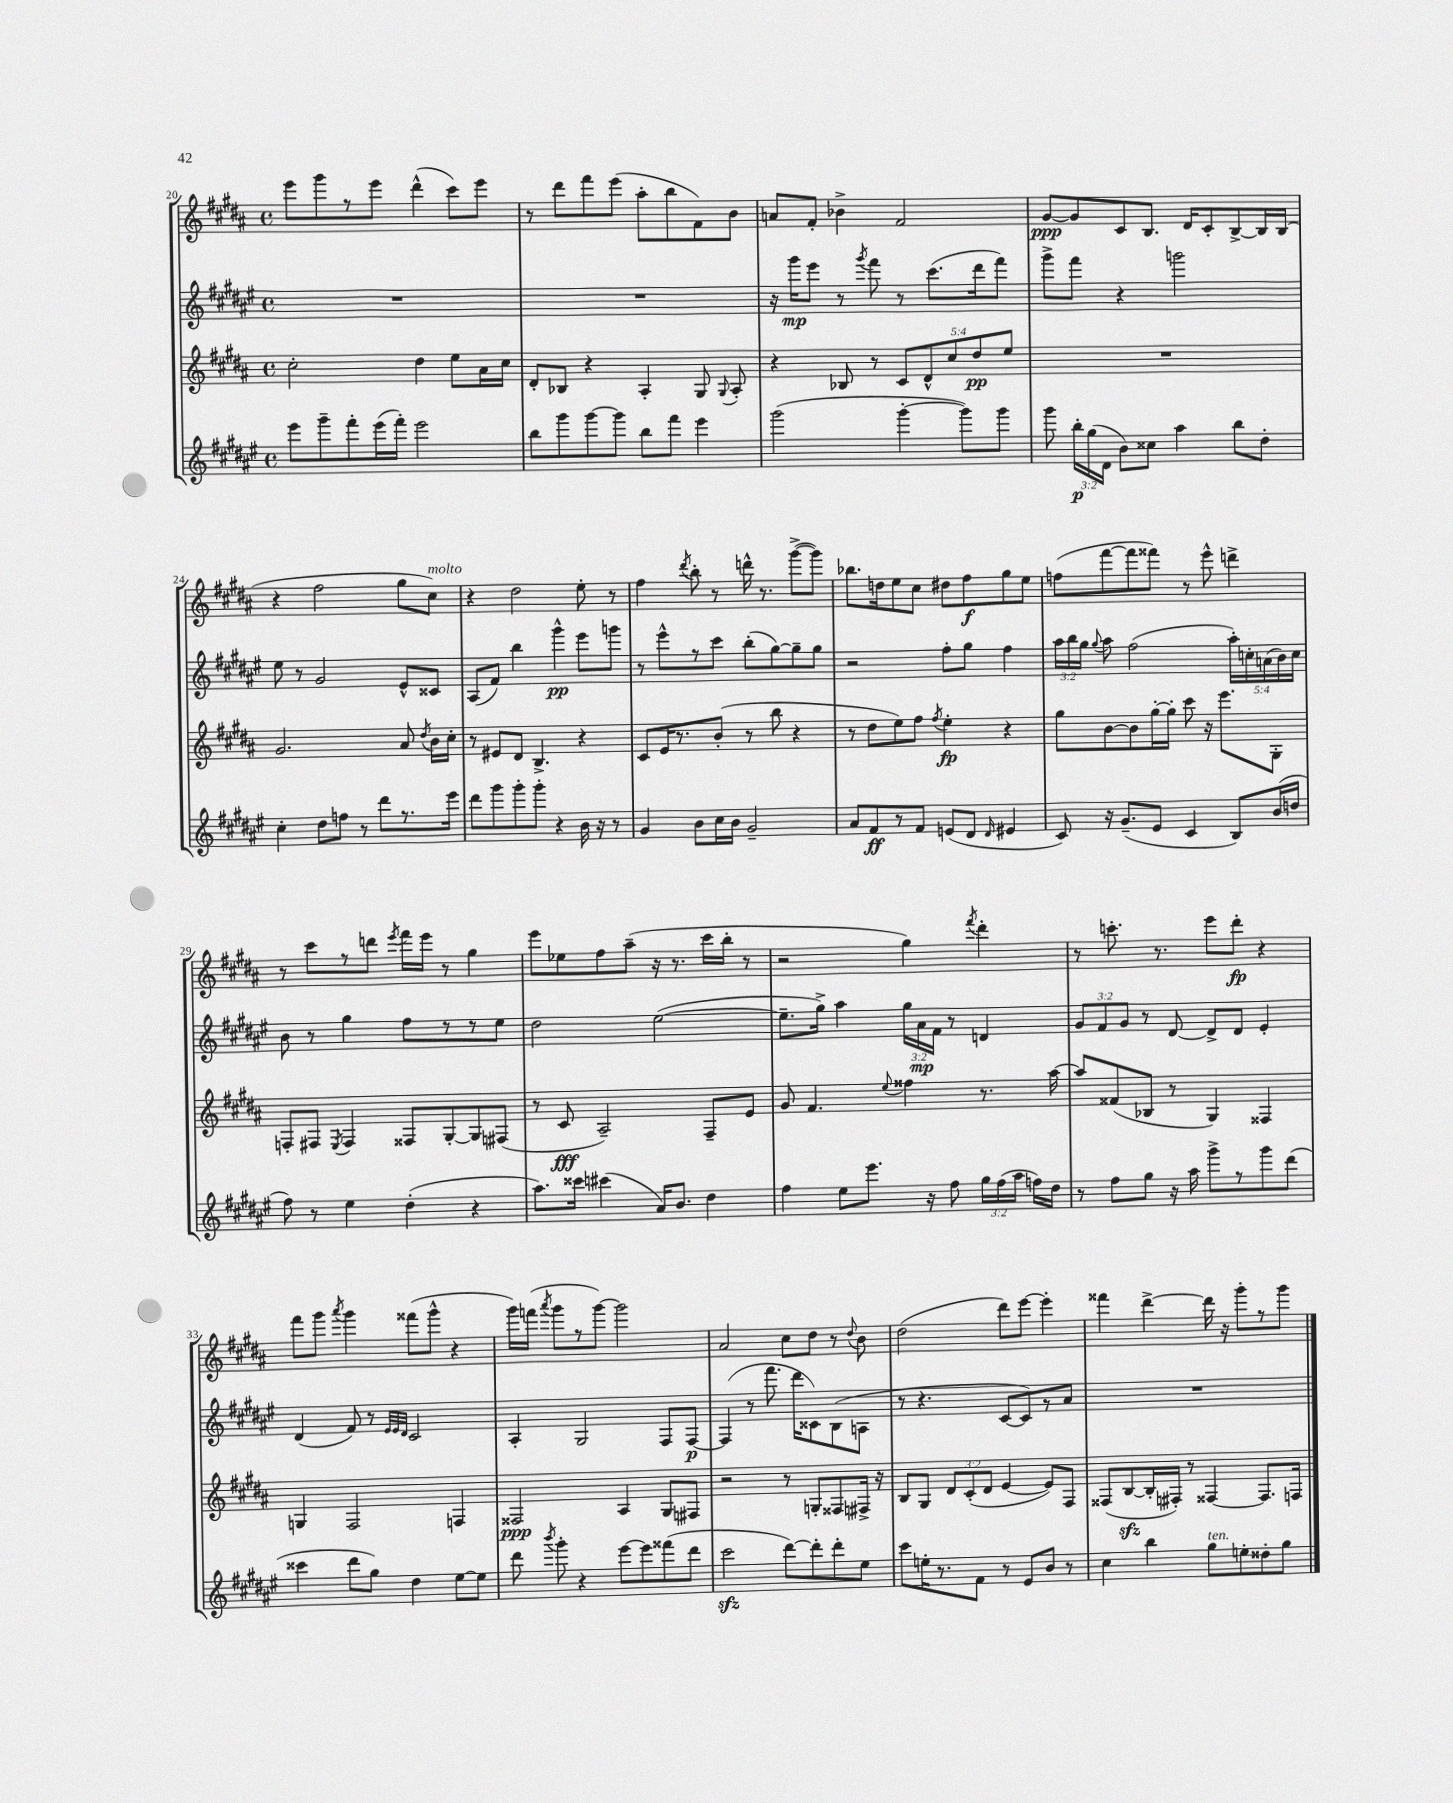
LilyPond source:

<<
\new StaffGroup <<
\new Staff = "s0" {
    \clef treble \key b \major \defaultTimeSignature \time 4/4
    \autoBeamOff e'''8[ gis'''8 r8 e'''8] dis'''4-^( cis'''8[) e'''8] |
    r8 dis'''8[ fis'''8 e'''8]( ais''8[-. b''8 fis'8) b'8] |
    a'8[ fis'8]-. bes'4-> fis'2 |
    gis'8[~\ppp gis'8 cis'8 b8.] dis'16[ cis'8-. b8~-> b16 b16]( |
    r4 fis''2 gis''8[ cis''8]^\markup { \italic "molto" }) |
    r4 dis''2 e''8-. r8 |
    fis''4 \acciaccatura { dis'''8 } b''8-. r8 d'''16-^ r8. gis'''8[~->( gis'''8]) |
    bes''8.[ d''16 e''8 cis''8] dis''8[ fis''8\f gis''8 e''8] |
    f''8[( fis'''8~ fis'''8 fisis'''8]) r8 e'''8-^ d'''4-> |
    r8 cis'''8[ r8 d'''8] \acciaccatura { e'''8 } fis'''16[ e'''16] r8 gis''4 |
    e'''8[ ees''8 fis''8 ais''8]--( r16 r8. cis'''16[ b''16]-. r8 |
    r2 gis''4) \acciaccatura { fis'''8 } dis'''4-. |
    r8 c'''8.-. r8. e'''8[ dis'''8]-.\fp r4 |
    fis'''8[ gis'''8] \acciaccatura { ais'''8 } gis'''4 fisis'''8[( gis'''8]-^ r4 |
    gis'''16[) f'''16]( \acciaccatura { ais'''8 } gis'''8[ r8 gis'''8]~) gis'''2 |
    ais'2 cis''8[ dis''8] r8 \appoggiatura { dis''8 } b'8 |
    dis''2( dis'''8[) e'''8]~ e'''4-. |
    fisis'''4 dis'''4~-> dis'''16 r16 gis'''8[-. r8 gis'''8] \bar "|." |
}
\new Staff = "s1" {
    \clef treble \key fis \major \defaultTimeSignature \time 4/4 \override Staff.TupletNumber.text = #tuplet-number::calc-fraction-text
    \autoBeamOff R1 |
    R1 |
    r16 gis'''16[\mp eis'''8] r8 \acciaccatura { gis'''8 } fis'''8 r8 cis'''8.[( dis'''16 fis'''8]) |
    gis'''8[-> fis'''8] r4 g'''2 |
    eis''8 r8 gis'2 eis'8[-^ cisis'8] |
    ais8[( fis'8]) b''4 gis'''4-^\pp eis'''8[ g'''8] |
    r8 eis'''8[-^ r8 cis'''8] b''8[-.( gis''8~) gis''8-- gis''8] |
    r2 fis''8[-. gis''8] fis''4 |
    \tuplet 3/2 { ais''16[ b''16 gis''16] } \appoggiatura { gis''8 } ais''8 fis''2( \tuplet 5/4 { ais''16[-.) c''16-. a'16( b'16) c''16] } |
    b'8 r8 gis''4 fis''8[ r8 r8 eis''8] |
    dis''2 eis''2~( |
    eis''8.[-- gis''16]->) ais''4 \tuplet 3/2 { gis''16[ ais'16\mp fis'16] } r8 d'4 |
    \tuplet 3/2 { gis'8[ fis'8 gis'8] } r8 dis'8~ dis'8[-> dis'8] eis'4-. |
    dis'4( fis'8) r8 \grace { eis'32[ eis'32 dis'32] } cis'2 |
    ais4-. gis2 fis8[ fis8]~\p |
    fis4( r8 fis'''8. dis'''16[ cisis'8) b8( a8] |
    r8 r4. cis'8[~ cis'8) r8 ais'8] |
    R1 \bar "|." |
}
\new Staff = "s2" {
    \clef treble \key b \major \defaultTimeSignature \time 4/4 \override Staff.TupletNumber.text = #tuplet-number::calc-fraction-text
    \autoBeamOff cis''2-. dis''4 e''8[ ais'16 cis''16] |
    dis'8[-. bes8] r4 ais4-. gis8 \appoggiatura { gis8 } ais8-. |
    r4 bes8 r8 \tuplet 5/4 { cis'8[ dis'8-^ cis''8 dis''8\pp e''8] } |
    R1 |
    gis'2. ais'8 \acciaccatura { dis''8 } b'16[ cis''16]-. |
    r8 eis'8[ dis'8] b4.-> r4 |
    cis'8[ e'16 r8. b'8]-.( r8 b''8 r4 |
    r8 dis''8[ e''8) fis''8] \acciaccatura { fis''8 } e''4-.\fp r4 |
    gis''8[ b'8~ b'8 gis''16~-. gis''16]-. cis'''8 r16 e'''8.[ gis8]-. |
    f8[-. fis8] \acciaccatura { e8 } fis4 fisis8[ gis8~-. gis8 fis8]( |
    r8 cis'8\fff ais2--) fis8[-- e'8] |
    gis'8 fis'4. \appoggiatura { e''8 } fisis''4 r8. ais''16~ |
    ais''8[ fisis'8( bes8] r8 gis4) fisis4 |
    g4 fis2 f4 |
    fisis2\ppp ais4 gis8[ fis8] |
    r2 r8 g8[-. fisis8 fis16]-> r16 |
    b8[ gis8] \tuplet 3/2 { dis'8[ cis'8-.( dis'8] } e'4~ e'8[) fis8] |
    fisis8[( b8~\sfz b16-. fis16]-.) r8 fisis4~ fisis8.[ f16] \bar "|." |
}
\new Staff = "s3" {
    \clef treble \key fis \major \defaultTimeSignature \time 4/4 \override Staff.TupletNumber.text = #tuplet-number::calc-fraction-text
    \autoBeamOff eis'''8[ gis'''8-- fis'''8-. eis'''16( fis'''16]-.) eis'''2 |
    b''8[ gis'''8 gis'''8~ gis'''8] b''8[ fis'''8] eis'''4 |
    gis'''2( gis'''4~-. gis'''8[) gis'''8] |
    gis'''8 \tuplet 3/2 { b''16[-.\p gis''16( dis'16] } b'8[) cisis''8] ais''4 b''8[ dis''8]-. |
    cis''4-. dis''8[ f''8] r8 dis'''8[ r8. eis'''16] |
    dis'''8[ gis'''8 gis'''8-. gis'''8]-. r4 b'16 r16 r8 |
    gis'4 b'8[ cis''16 b'16] gis'2-- |
    ais'8[ fis'8\ff r8 fis'8] e'8[( dis'8] \grace { dis'16 } eis'4 |
    cis'8) r16 gis'8.[--( eis'8] cis'4 b8[) b'16( d''16] |
    fis''8) r8 eis''4 dis''4-.( r4 |
    ais''8.[) cisis'''16] cis'''4( ais'16[) b'8.] dis''4 |
    fis''4 eis''8[ eis'''8.] r16 fis''8 \tuplet 3/2 { gis''16[ fis''16( ais''16] } f''16[) dis''16] |
    r8 fis''8[ gis''8] r16 ais''16 gis'''8[-> r8 gis'''8 dis'''8]( |
    cisis'''4 dis'''8[ gis''8]) dis''4 eis''8[~ eis''8] |
    dis'''8 \acciaccatura { b'''8 } gis'''8-. r4 eis'''8[~ eis'''8 fisis'''8( dis'''8] |
    cis'''2\sfz dis'''8[~) dis'''8-. dis'''8-. eis''8] |
    cis'''8[ e''16-. r8. fis'8] r8 eis'8[ b'8] r8 |
    cis''4 b''4 gis''8[^\markup { \italic "ten." } e''8-. disis''8-. gis''8] \bar "|." |
}
>>
>>
\layout { \context { \Score currentBarNumber = #20 } }
